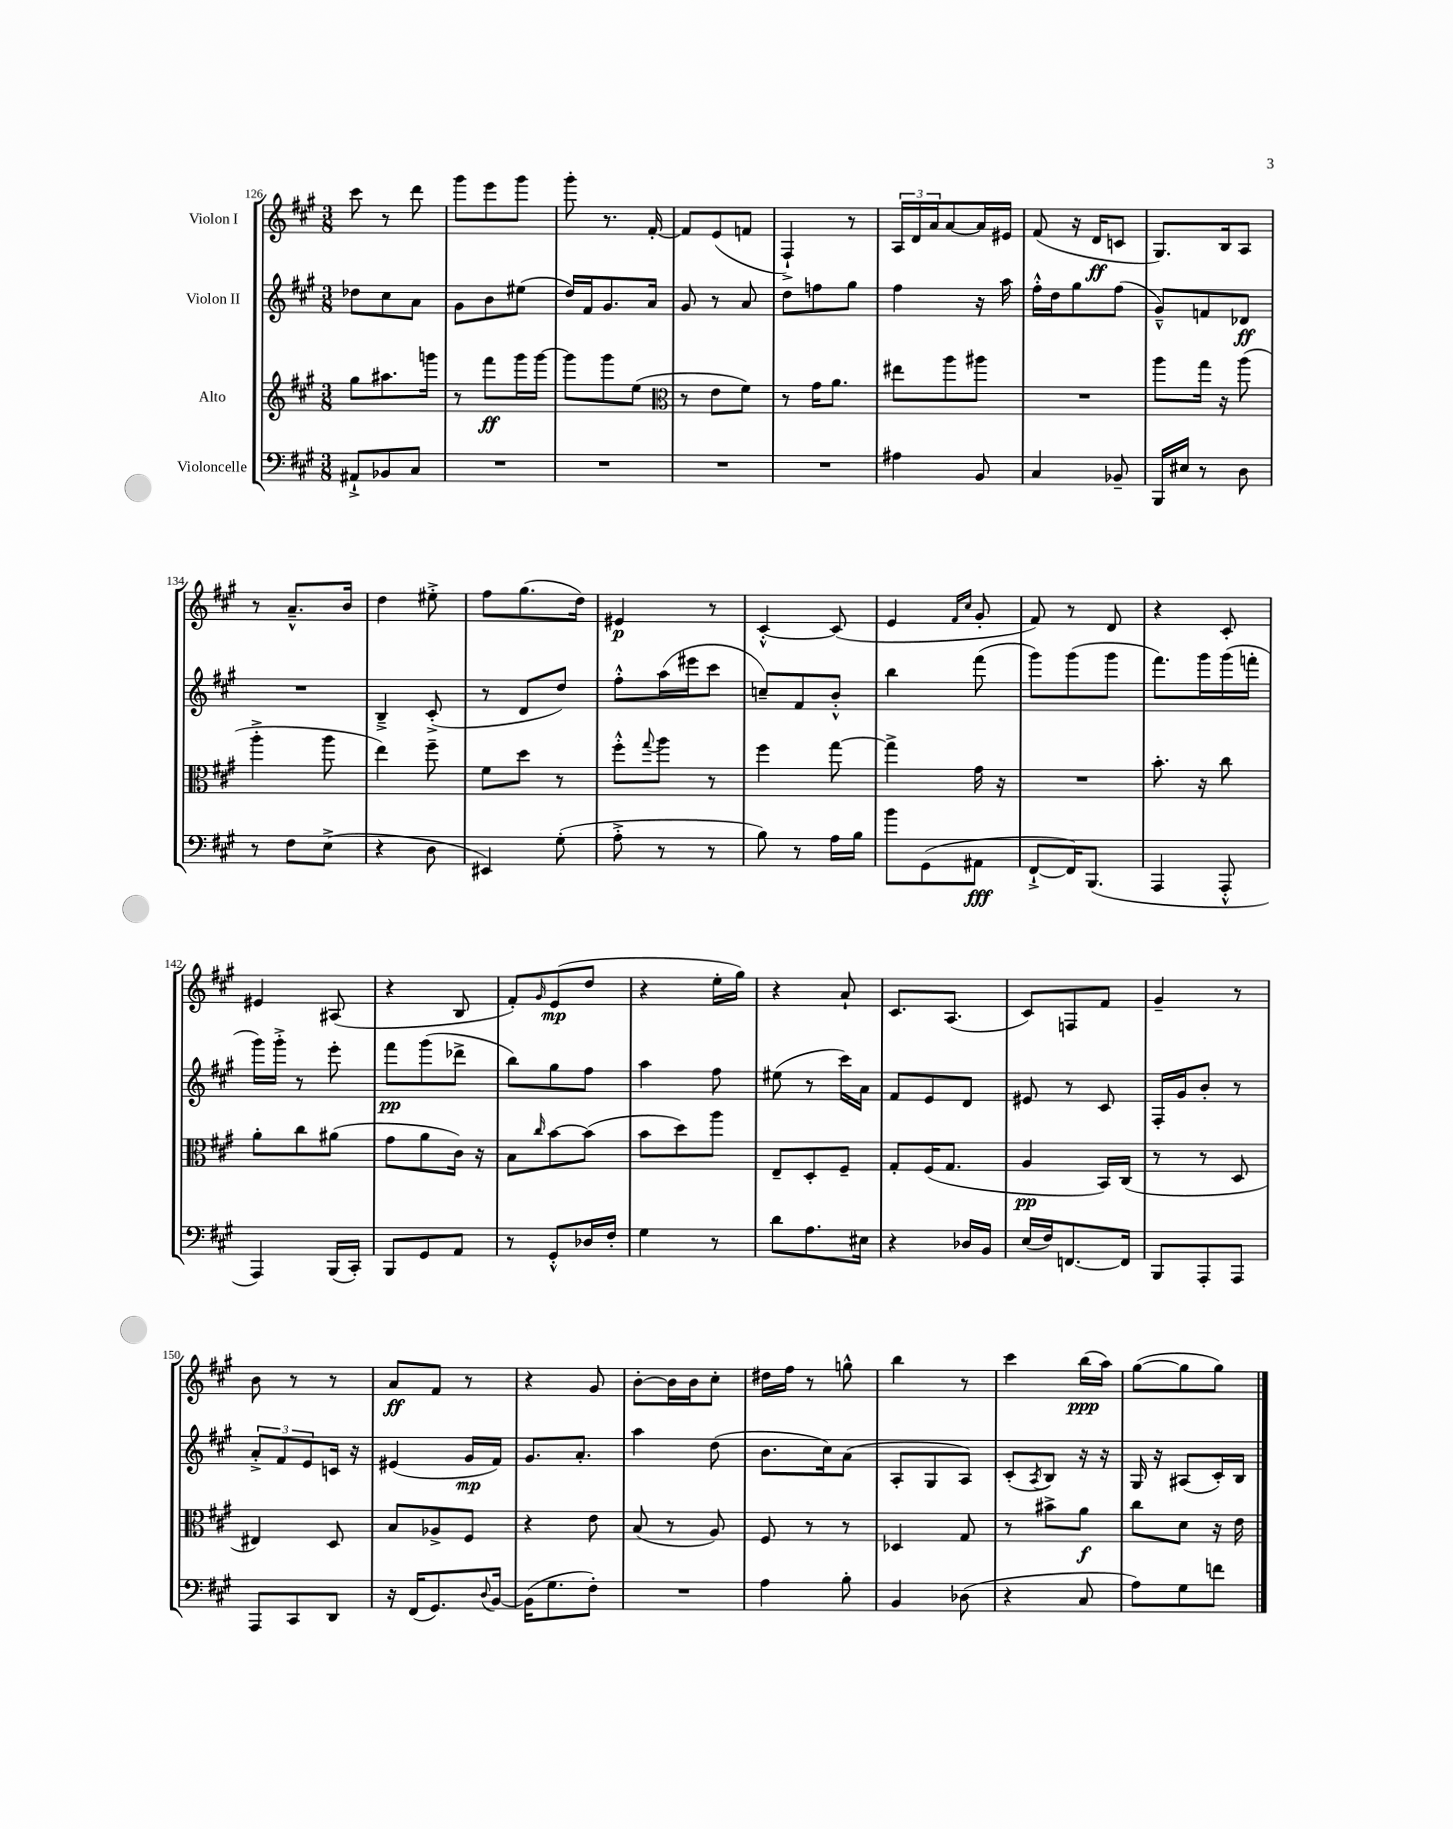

**kern	**dynam	**kern	**dynam	**kern	**dynam	**kern	**dynam
*part4	*part4	*part3	*part3	*part2	*part2	*part1	*part1
*staff4	*staff4	*staff3	*staff3	*staff2	*staff2	*staff1	*staff1
*I"Violoncelle	*	*I"Alto	*	*I"Violon II	*	*I"Violon I	*
*clefF4	*	*clefG2	*	*clefG2	*	*clefG2	*
*k[f#c#g#]	*	*k[f#c#g#]	*	*k[f#c#g#]	*	*k[f#c#g#]	*
*M3/8	*	*M3/8	*	*M3/8	*	*M3/8	*
=126	=126	=126	=126	=126	=126	=126	=126
8AA#X`^/L	.	8gg#\L	.	8dd-X\L	.	8ccc#\	.
8BB-X/	.	8.aa#X\	.	8cc#\	.	8r	.
8C#/J	.	.	.	8a\J	.	8ddd\	.
.	.	16gggn\Jk	.	.	.	.	.
=127	=127	=127	=127	=127	=127	=127	=127
4.r	.	8r	.	8g#\L	.	8ggg#\L	.
.	.	8fff#\L	ff	8b\	.	8eee\	.
.	.	16ggg#\L	.	(8ee#X\J	.	8ggg#\J	.
.	.	[16ggg#\JJ	.	.	.	.	.
=128	=128	=128	=128	=128	=128	=128	=128
4.r	.	8ggg#\L]	.	16dd/LL)	.	8ggg#'\	.
.	.	.	.	16f#/J	.	.	.
.	.	8ggg#\	.	8.g#/	.	8.r	.
.	.	(8ee\J	.	.	.	.	.
.	.	.	.	16a/Jk	.	[16f#'/	.
=129	=129	=129	=129	=129	=129	=129	=129
*	*	*clefC3	*	*	*	*	*
4.r	.	8r	.	8g#/	.	8f#/L]	.
.	.	8e\L	.	8r	.	(8e/	.
.	.	8f#\J)	.	8a/	.	8fn/J	.
=130	=130	=130	=130	=130	=130	=130	=130
4.r	.	8r	.	8dd\L	.	4F#`^/)	.
.	.	16g#\KL	.	8ffn\	.	.	.
.	.	8.a\J	.	.	.	.	.
.	.	.	.	8gg#\J	.	8r	.
=131	=131	=131	=131	=131	=131	=131	=131
4A#X\	.	8ee#X\L	.	4ff#\	.	24A/LL	.
.	.	.	.	.	.	24d/	.
.	.	.	.	.	.	24a/J	.
.	.	8aa\	.	.	.	[8a/	.
8BB/	.	8aa#X\J	.	16r	.	16a/L]	.
.	.	.	.	16aa\	.	16e#X/JJ	.
=132	=132	=132	=132	=132	=132	=132	=132
4C#/	.	4.r	.	16ff#'^^\LL	.	(8f#/	.
.	.	.	.	16dd\J	.	.	.
.	.	.	.	8gg#\	.	16r	.
.	.	.	.	.	.	16d/KL	ff
8BB-X~/	.	.	.	(8ff#\J	.	8cn/J	.
=133	=133	=133	=133	=133	=133	=133	=133
16BBB/LL	.	8aa\L	.	8g#~^^/L)	.	8.G#/L)	.
16E#X/JJ	.	.	.	.	.	.	.
8r	.	16gg#\Jk	.	8fn/	.	.	.
.	.	16r	.	.	.	16B/k	.
8D\	.	(8aa\	.	8d-X/J	ff	8A/J	.
!!LO:LB:g=z
=134	=134	=134	=134	=134	=134	=134	=134
8r	.	4aa'^\	.	4.r	.	8r	.
8F#\L	.	.	.	.	.	8.a~^^/L	.
(8E^\J	.	8aa\	.	.	.	.	.
.	.	.	.	.	.	16b/Jk	.
=135	=135	=135	=135	=135	=135	=135	=135
4r	.	4ee\)	.	4B~^/	.	4dd\	.
8D\	.	8ff#~\	.	(8c#'^/	.	8ee#X'^\	.
=136	=136	=136	=136	=136	=136	=136	=136
4EE#X/)	.	8f#\L	.	8r	.	8ff#\L	.
.	.	8dd\J	.	8d/L	.	(8.gg#\	.
(8G#'\	.	8r	.	8dd/J)	.	.	.
.	.	.	.	.	.	16dd\Jk)	.
=137	=137	=137	=137	=137	=137	=137	=137
8A'^\	.	8ff#'^^\L	.	8ff#'^^\L	.	4e#X/	p
.	.	8qqgg#/	.	.	.	.	.
8r	.	8aa\J	.	(16aa\L	.	.	.
.	.	.	.	16eee#X\J	.	.	.
8r	.	8r	.	8ccc#\J	.	8r	.
=138	=138	=138	=138	=138	=138	=138	=138
8B\)	.	4ff#\	.	8ccn~/L)	.	[4c#'^^/	.
8r	.	.	.	8f#/	.	.	.
16A\LL	.	[8gg#\	.	8b'^^/J	.	(8c#/]	.
16B\JJ	.	.	.	.	.	.	.
=139	=139	=139	=139	=139	=139	=139	=139
8b\L	.	4gg#^\]	.	4bb\	.	4e/	.
(8GG#\	.	.	.	.	.	.	.
.	.	.	.	.	.	16qqf#/LL	.
.	.	.	.	.	.	16qqcc#/JJ	.
8AA#X\J	fff	16g#\	.	(8fff#\	.	8g#'/	.
.	.	16r	.	.	.	.	.
=140	=140	=140	=140	=140	=140	=140	=140
[8FF#`^/L	.	4.r	.	8ggg#\L)	.	8f#/)	.
16FF#/K])	.	.	.	(8ggg#\	.	8r	.
(8.BBB/J	.	.	.	.	.	.	.
.	.	.	.	8ggg#\J	.	8d/	.
=141	=141	=141	=141	=141	=141	=141	=141
4AAA/	.	8.b'\	.	8.fff#\L)	.	4r	.
.	.	16r	.	16ggg#\L	.	.	.
8AAA'^^/	.	8cc#\	.	(16ggg#\	.	8c#'/	.
.	.	.	.	16fffn'\JJ	.	.	.
!!LO:LB:g=z
=142	=142	=142	=142	=142	=142	=142	=142
4AAA/)	.	8a'\L	.	16ggg#\LL)	.	4e#X/	.
.	.	.	.	16ggg#'^\JJ	.	.	.
.	.	8cc#\	.	8r	.	.	.
(16BBB/LL	.	(8a#X\J	.	8eee'\	.	(8A#X/	.
16CC#'/JJ)	.	.	.	.	.	.	.
=143	=143	=143	=143	=143	=143	=143	=143
8BBB/L	.	8g#\L	.	8fff#\L	pp	4r	.
8GG#/	.	8a\	.	(8ggg#\	.	.	.
8AA/J	.	16c#\Jk)	.	8ddd-X^\J	.	8B/	.
.	.	16r	.	.	.	.	.
=144	=144	=144	=144	=144	=144	=144	=144
8r	.	8B\L	.	8bb\L)	.	8f#'/L)	.
.	.	16qqcc#/	.	.	.	16qqg#/	.
8GG#'^^/L	.	[8b\	.	8gg#\	.	(8e/	mp
16D-X/L	.	(8b\J]	.	8ff#\J	.	8dd/J	.
16F#'/JJ	.	.	.	.	.	.	.
=145	=145	=145	=145	=145	=145	=145	=145
4G#\	.	8b\L	.	4aa\	.	4r	.
.	.	8dd\)	.	.	.	.	.
8r	.	8aa\J	.	8ff#\	.	16ee'\LL	.
.	.	.	.	.	.	16gg#\JJ)	.
=146	=146	=146	=146	=146	=146	=146	=146
8d\L	.	8E~/L	.	(8ee#X\	.	4r	.
8.A\	.	8D'/	.	8r	.	.	.
.	.	8F#~/J	.	16ccc#\LL)	.	8a`/	.
16E#X\Jk	.	.	.	16a\JJ	.	.	.
=147	=147	=147	=147	=147	=147	=147	=147
4r	.	8G#'/L	.	8f#/L	.	8.c#/L	.
.	.	(16F#/K	.	8e/	.	.	.
.	.	8.G#/J	.	.	.	(8.A/J	.
16D-X/LL	.	.	.	8d/J	.	.	.
16BB/JJ	.	.	.	.	.	.	.
=148	=148	=148	=148	=148	=148	=148	=148
(16E/LL	.	4A/	pp	8e#X/	.	8c#/L)	.
16F#/J)	.	.	.	.	.	.	.
[8.FFn/	.	.	.	8r	.	8Fn/	.
.	.	16BB/LL)	.	8c#/	.	8f#/J	.
16FF/Jk]	.	(16C#/JJ	.	.	.	.	.
=149	=149	=149	=149	=149	=149	=149	=149
8BBB/L	.	8r	.	16F#'/LL	.	4g#~/	.
.	.	.	.	16g#/J	.	.	.
8AAA'/	.	8r	.	8b'/J	.	.	.
8AAA/J	.	8D/	.	8r	.	8r	.
!!LO:LB:g=z
=150	=150	=150	=150	=150	=150	=150	=150
8AAA/L	.	4E#X/)	.	12a'^/L	.	8b\	.
.	.	.	.	12f#/	.	.	.
8CC#/	.	.	.	.	.	8r	.
.	.	.	.	12e/	.	.	.
8DD/J	.	8D/	.	16cn/Jk	.	8r	.
.	.	.	.	16r	.	.	.
=151	=151	=151	=151	=151	=151	=151	=151
16r	.	8B/L	.	(4e#X/	.	8a/L	ff
(16FF#/KL	.	.	.	.	.	.	.
8.GG#/)	.	8A-X^/	.	.	.	8f#/J	.
.	.	8F#/J	.	16g#/LL	mp	8r	.
8qqD/	.	.	.	.	.	.	.
[16BB/Jk	.	.	.	16f#/JJ)	.	.	.
=152	=152	=152	=152	=152	=152	=152	=152
(16BB\KL]	.	4r	.	8.g#/L	.	4r	.
8.G#\	.	.	.	.	.	.	.
.	.	.	.	8.a'/J	.	.	.
8F#'\J)	.	8e\	.	.	.	8g#/	.
=153	=153	=153	=153	=153	=153	=153	=153
4.r	.	(8B/	.	4aa\	.	[8b'\L	.
.	.	8r	.	.	.	16b\L]	.
.	.	.	.	.	.	16b\J	.
.	.	8A/)	.	(8dd\	.	8cc#'\J	.
=154	=154	=154	=154	=154	=154	=154	=154
4A\	.	8F#/	.	8.b\L	.	16dd#X\LL	.
.	.	.	.	.	.	16ff#\JJ	.
.	.	8r	.	.	.	8r	.
.	.	.	.	16cc#\k)	.	.	.
8B'\	.	8r	.	(8a\J	.	8ggn^^\	.
=155	=155	=155	=155	=155	=155	=155	=155
4BB/	.	4D-X/	.	8A'/L	.	4bb\	.
.	.	.	.	8G#/	.	.	.
(8D-X\	.	8G#/	.	8A/J)	.	8r	.
=156	=156	=156	=156	=156	=156	=156	=156
4r	.	8r	.	(8c#'/L	.	4ccc#\	.
.	.	.	.	8qA/	.	.	.
.	.	8b#X^\L	.	8B/J)	.	.	.
8C#/	.	8a\J	f	16r	.	(16bb\LL	ppp
.	.	.	.	16r	.	16aa\JJ)	.
=157	=157	=157	=157	=157	=157	=157	=157
8A\L)	.	8cc#\L	.	16G#/	.	([8gg#\L	.
.	.	.	.	16r	.	.	.
8G#\	.	8d\J	.	(8A#X/L	.	8gg#\]	.
8fn\J	.	16r	.	16c#'/L)	.	8gg#\J)	.
.	.	16e\	.	16B/JJ	.	.	.
==	==	==	==	==	==	==	==
*-	*-	*-	*-	*-	*-	*-	*-
